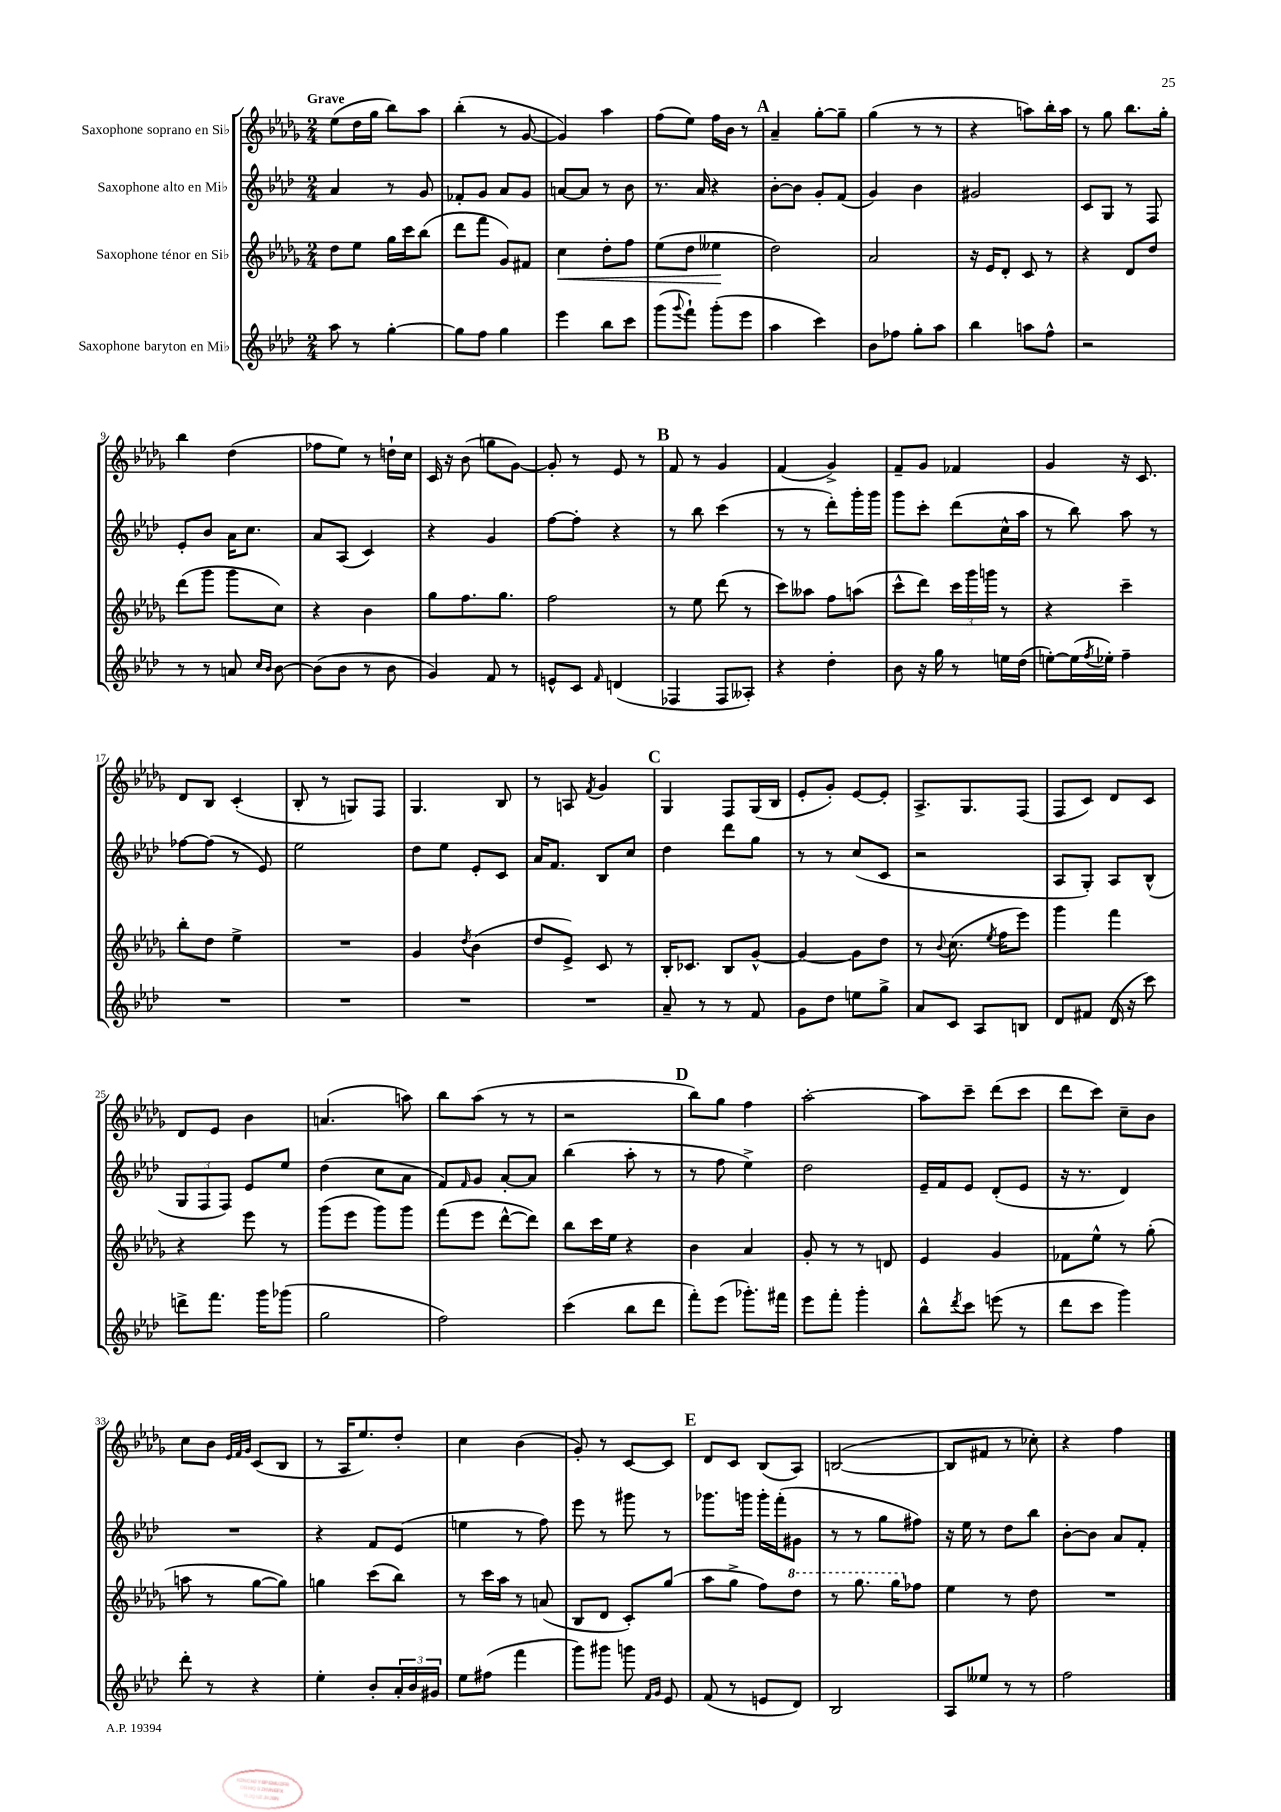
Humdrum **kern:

**kern	**kern	**dynam	**kern	**kern
*part4	*part3	*part3	*part2	*part1
*staff4	*staff3	*staff3	*staff2	*staff1
*I"Saxophone baryton en Mi♭	*I"Saxophone ténor en Si♭	*	*I"Saxophone alto en Mi♭	*I"Saxophone soprano en Si♭
*clefG2	*clefG2	*	*clefG2	*clefG2
*k[b-e-a-d-]	*k[b-e-a-d-g-]	*	*k[b-e-a-d-]	*k[b-e-a-d-g-]
*M2/4	*M2/4	*	*M2/4	*M2/4
=1	=1	=1	=1	=1
!	!	!	!	!LO:TX:a:B:t=Grave
8aa-\	8dd-\L	.	4a-/	(8ee-\L
8r	8ee-\J	.	.	16dd-\L
.	.	.	.	16gg-\JJ
[4gg'\	16gg-\LL	.	8r	8bb-\L)
.	16ccc\J	.	.	.
.	(8bb-\J	.	8g/	8aa-\J
=2	=2	=2	=2	=2
8gg\L]	8ddd-\L	.	8f-X'/L	(4bb-'\
8ff\J	8fff\J	.	8g/J	.
4gg\	8g-/L)	.	8a-/L	8r
.	8f#X/J	.	8g/J	[8g-/
=3	=3	=3	=3	=3
!	!	!LO:HP:b	!	!
4eee-\	4cc\	<	[8an/L	4g-/])
.	.	.	8a/J]	.
8bb-\L	8dd-'\L	.	8r	4aa-\
8ccc\J	8ff\J	.	8b-\	.
=4	=4	=4	=4	=4
(8ggg\L	(8ee-\L	.	8.r	(8ff\L
8qqggg/	.	.	.	.
8fff`\J)	8dd-\J	.	.	8ee-\J)
.	.	.	16a-/	.
(8ggg'\L	4ee--X\	.	4r	16ff\LL
.	.	.	.	16b-\JJ
8eee-\J	.	.	.	8r
.	.	[	.	.
!!LO:REH:place=s1:t=A
=5	=5	=5	=5	=5
4aa-\	2dd-\)	.	[8b-'\L	4a-~/
.	.	.	8b-\J]	.
4ccc\)	.	.	8g'/L	[8gg-'\L
.	.	.	(8f/J	8gg-~\J]
=6	=6	=6	=6	=6
8b-\L	2a-/	.	4g/)	(4gg-\
8ff-X\J	.	.	.	.
8gg'\L	.	.	4b-\	8r
8aa-\J	.	.	.	8r
=7	=7	=7	=7	=7
4bb-\	16r	.	2g#X/	4r
.	16e-/KL	.	.	.
.	8d-'/J	.	.	.
8aan\L	8c/	.	.	8aan\L)
8ff^^\J	8r	.	.	16bb-'\L
.	.	.	.	16aa\JJ
=8	=8	=8	=8	=8
2r	4r	.	8c/L	8r
.	.	.	8G/J	8gg-\
.	8d-/L	.	8r	8.bb-\L
.	8dd-/J	.	8F/	.
.	.	.	.	16gg-'\Jk
!!LO:LB:g=z
=9	=9	=9	=9	=9
8r	(8ddd-\L	.	8e-'/L	4bb-\
8r	8ggg-\J	.	8b-/J	.
8an/	8ggg-\L	.	16a-\KL	(4dd-\
.	.	.	8.cc\J	.
16qqcc/LL	.	.	.	.
16qqb-/JJ	.	.	.	.
[8b-\	8cc\J)	.	.	.
=10	=10	=10	=10	=10
(8b-\L]	4r	.	8a-/L	8ff-X\L
8b-\J	.	.	(8A-/J	8ee-\J)
8r	4b-\	.	4c/)	8r
8b-\	.	.	.	16ddn`\LL
.	.	.	.	16cc\JJ
=11	=11	=11	=11	=11
4g/)	8gg-\L	.	4r	16c/
.	.	.	.	16r
.	8.ff\	.	.	(8b-\
8f/	.	.	4g/	8ggn\L
.	8.gg-\J	.	.	.
8r	.	.	.	[8g-\J)
=12	=12	=12	=12	=12
8en^^/L	2ff\	.	[8ff\L	8g-'/]
8c/J	.	.	8ff'\J]	8r
16qqf/	.	.	.	.
(4dn/	.	.	4r	8e-/
.	.	.	.	8r
!!LO:REH:place=s1:t=B
=13	=13	=13	=13	=13
4F-X/	8r	.	8r	8f/
.	8ee-\	.	8bb-\	8r
8F-/L	(8ddd-\	.	(4ccc\	4g-/
8A--X'/J)	8r	.	.	.
=14	=14	=14	=14	=14
4r	8ccc\L)	.	8r	(4f/
.	8aa--X\J	.	8r	.
4dd-'\	8ff\L	.	8ddd-'\L)	4g-^/)
.	(8aan\J	.	16ggg'\L	.
.	.	.	16ggg\JJ	.
=15	=15	=15	=15	=15
8b-\	8ccc^^\L	.	8ggg\L	8f~/L
16r	8ddd-\J)	.	8ccc'\J	8g-/J
16gg\	.	.	.	.
8r	24ccc\LL	.	(8ddd-\L	4f-X/
.	24ggg-\	.	.	.
.	24gggn\JJ	.	.	.
16een\LL	8r	.	16cc^^\L	.
(16dd-\JJ	.	.	16aa-\JJ	.
=16	=16	=16	=16	=16
[8een'\L)	4r	.	8r	4g-/
(16ee\L]	.	.	8bb-\)	.
8qff/	.	.	.	.
16ee-X'\JJ)	.	.	.	.
4ff~\	4ccc~\	.	8aa-\	16r
.	.	.	.	8.c/
.	.	.	8r	.
!!LO:LB:g=z
=17	=17	=17	=17	=17
2r	8bb-'\L	.	[8ff-X\L	8d-/L
.	8dd-\J	.	(8ff-\J]	8B-/J
.	4ee-^\	.	8r	(4c'/
.	.	.	8e-/)	.
=18	=18	=18	=18	=18
2r	2r	.	2ee-\	8B-'/
.	.	.	.	8r
.	.	.	.	8Gn/L)
.	.	.	.	8F/J
=19	=19	=19	=19	=19
2r	4g-/	.	8dd-\L	4.G-/
.	.	.	8ee-\J	.
.	8qdd-/	.	.	.
.	(4b-\	.	8e-'/L	.
.	.	.	8c/J	8B-/
=20	=20	=20	=20	=20
2r	8dd-/L	.	16a-/KL	8r
.	.	.	8.f/J	.
.	8e-^/J)	.	.	8An/
.	.	.	.	8qf/
.	8c/	.	8B-/L	4g-/
.	8r	.	8cc/J	.
!!LO:REH:place=s1:t=C
=21	=21	=21	=21	=21
8a-~/	16B-'/KL	.	4dd-\	4G-/
.	8.c-X/J	.	.	.
8r	.	.	.	.
8r	8B-/L	.	8ddd-\L	8F/L
8f/	[8g-^^/J	.	8gg\J	(16G-/L
.	.	.	.	16B-/JJ
=22	=22	=22	=22	=22
8g\L	4g-/_	.	8r	8e-'/L
8dd-\J	.	.	8r	8g-'/J)
8een\L	8g-\L]	.	(8cc/L	[8e-/L
8gg^\J	8dd-\J	.	8c/J	8e-'/J]
=23	=23	=23	=23	=23
8a-/L	8r	.	2r	8.A-^/L
.	8qqb-/	.	.	.
8c/J	(8.cc\	.	.	.
.	.	.	.	8.G-/
8A-/L	.	.	.	.
.	8qee-/	.	.	.
.	16ff\KL	.	.	.
8Bn/J	8eee-\J)	.	.	(8F/J
=24	=24	=24	=24	=24
8d-/L	4ggg-\	.	8A-/L	8F/L
8f#X/J	.	.	8G'/J)	8c/J)
(16d-/	4fff\	.	8A-/L	8d-/L
16r	.	.	.	.
8ccc\)	.	.	(8B-^^/J	8c/J
!!LO:LB:g=z
=25	=25	=25	=25	=25
8dddn^\L	4r	.	12G/L	8d-/L
.	.	.	12F/	.
8.fff\J	.	.	.	8e-/J
.	.	.	12F/J)	.
.	8eee-\	.	8e-/L	4b-\
16ggg\KL	.	.	.	.
(8ggg-X\J	8r	.	8ee-/J	.
=26	=26	=26	=26	=26
2gg\	(8ggg-\L	.	(4dd-\	(4.an/
.	8eee-\J	.	.	.
.	8ggg-\L)	.	8cc\L	.
.	8ggg-\J	.	8a-\J	8aan\)
=27	=27	=27	=27	=27
2ff\)	(8fff\L	.	8f/L)	8bb-\L
.	.	.	16qqf/	.
.	8eee-\J	.	8g/J	(8aa-\J
.	[8ddd-^^\L	.	[8a-'/L	8r
.	8ddd-\J])	.	8a-/J]	8r
=28	=28	=28	=28	=28
(4ccc\	8bb-\L	.	(4bb-\	2r
.	16ccc\L	.	.	.
.	16ee-\JJ	.	.	.
8bb-\L	4r	.	8aa-'\	.
8ddd-\J	.	.	8r	.
!!LO:REH:place=s1:t=D
=29	=29	=29	=29	=29
8fff'\L)	4b-\	.	8r	8bb-\L)
(8eee-\J	.	.	8ff\	8gg-\J
8.ggg-X'\L)	4a-/	.	4ee-^\)	4ff\
16fff#X\Jk	.	.	.	.
=30	=30	=30	=30	=30
8eee-\L	8g-'/	.	2dd-\	[2aa-'\
8fff'\J	8r	.	.	.
4ggg'\	8r	.	.	.
.	8dn/	.	.	.
=31	=31	=31	=31	=31
8bb-^^\L	4e-/	.	16e-~/LL	8aa-\L]
.	.	.	16f/J	.
8qddd-/	.	.	.	.
8ccc\J	.	.	8e-/J	8ccc~\J
(8eeen\	4g-/	.	(8d-'/L	(8ddd-\L
8r	.	.	8e-/J	8ccc\J
=32	=32	=32	=32	=32
8ddd-\L	8f-X\L	.	16r	8ddd-\L
.	.	.	8.r	.
8ccc\J	8ee-^^\J	.	.	8ccc\J)
4ggg\)	8r	.	4d-/)	8cc~\L
.	(8gg-'\	.	.	8b-\J
!!LO:LB:g=z
=33	=33	=33	=33	=33
8ddd-'\	8aan\	.	2r	8cc\L
8r	8r	.	.	8b-\J
.	.	.	.	32qqe-/LLL
.	.	.	.	32qqf/
.	.	.	.	32qqg-/JJJ
4r	[8gg-\L	.	.	(8c/L
.	8gg-\J])	.	.	8B-/J
=34	=34	=34	=34	=34
4ee-'\	4ggn\	.	4r	8r
.	.	.	.	16A-/KL
.	.	.	.	8.ee-/)
8b-'/L	(8ccc\L	.	8f/L	.
24a-'/L	8bb-\J)	.	(8e-/J	8dd-'/J
24b-/	.	.	.	.
24g#X/JJ	.	.	.	.
=35	=35	=35	=35	=35
8ee-\L	8r	.	4een\	4cc\
(8ff#X\J	16ccc\LL	.	.	.
.	16aa-\JJ	.	.	.
4fff\	8r	.	8r	(4b-\
.	(8an/	.	8ff\)	.
=36	=36	=36	=36	=36
8ggg\L)	8B-/L	.	8eee-\	8g-'/)
8ggg#X\J	8d-/J	.	8r	8r
8gggn\	8c'/L)	.	8ggg#X\	[8c/L
16qqf/LL	.	.	.	.
16qqg/JJ	.	.	.	.
8e-/	(8gg-/J	.	8r	8c/J]
!!LO:REH:place=s1:t=E
=37	=37	=37	=37	=37
(8f/	8aa-\L	.	8.ggg-X\L	8d-/L
8r	8gg-^\J	.	.	8c/J
.	.	.	16gggn\Jk	.
8en/L	8ff\L)	.	16ggg'\LL	(8B-/L
.	.	.	(16fff'\J	.
*	*8va	*	*	*
8d-/J)	8ddd-\J	.	8g#X\J	8A-/J)
=38	=38	=38	=38	=38
2B-/	8r	.	8r	([2Bn/
.	8.ggg-\	.	8r	.
.	.	.	8gg\L	.
.	16ggg-\KL	.	.	.
*	*X8va	*	*	*
.	8ff-X\J	.	8ff#X\J)	.
=39	=39	=39	=39	=39
8A-/L	4ee-\	.	16r	8B/L]
.	.	.	16ee-\	.
8ee--X/J	.	.	8r	8f#X/J
8r	8r	.	8dd-\L	8r
8r	8dd-\	.	8bb-\J	8cc-X'\)
=40	=40	=40	=40	=40
2ff\	2r	.	[8b-'\L	4r
.	.	.	8b-\J]	.
.	.	.	8a-/L	4ff\
.	.	.	8f'/J	.
==	==	==	==	==
*-	*-	*-	*-	*-
